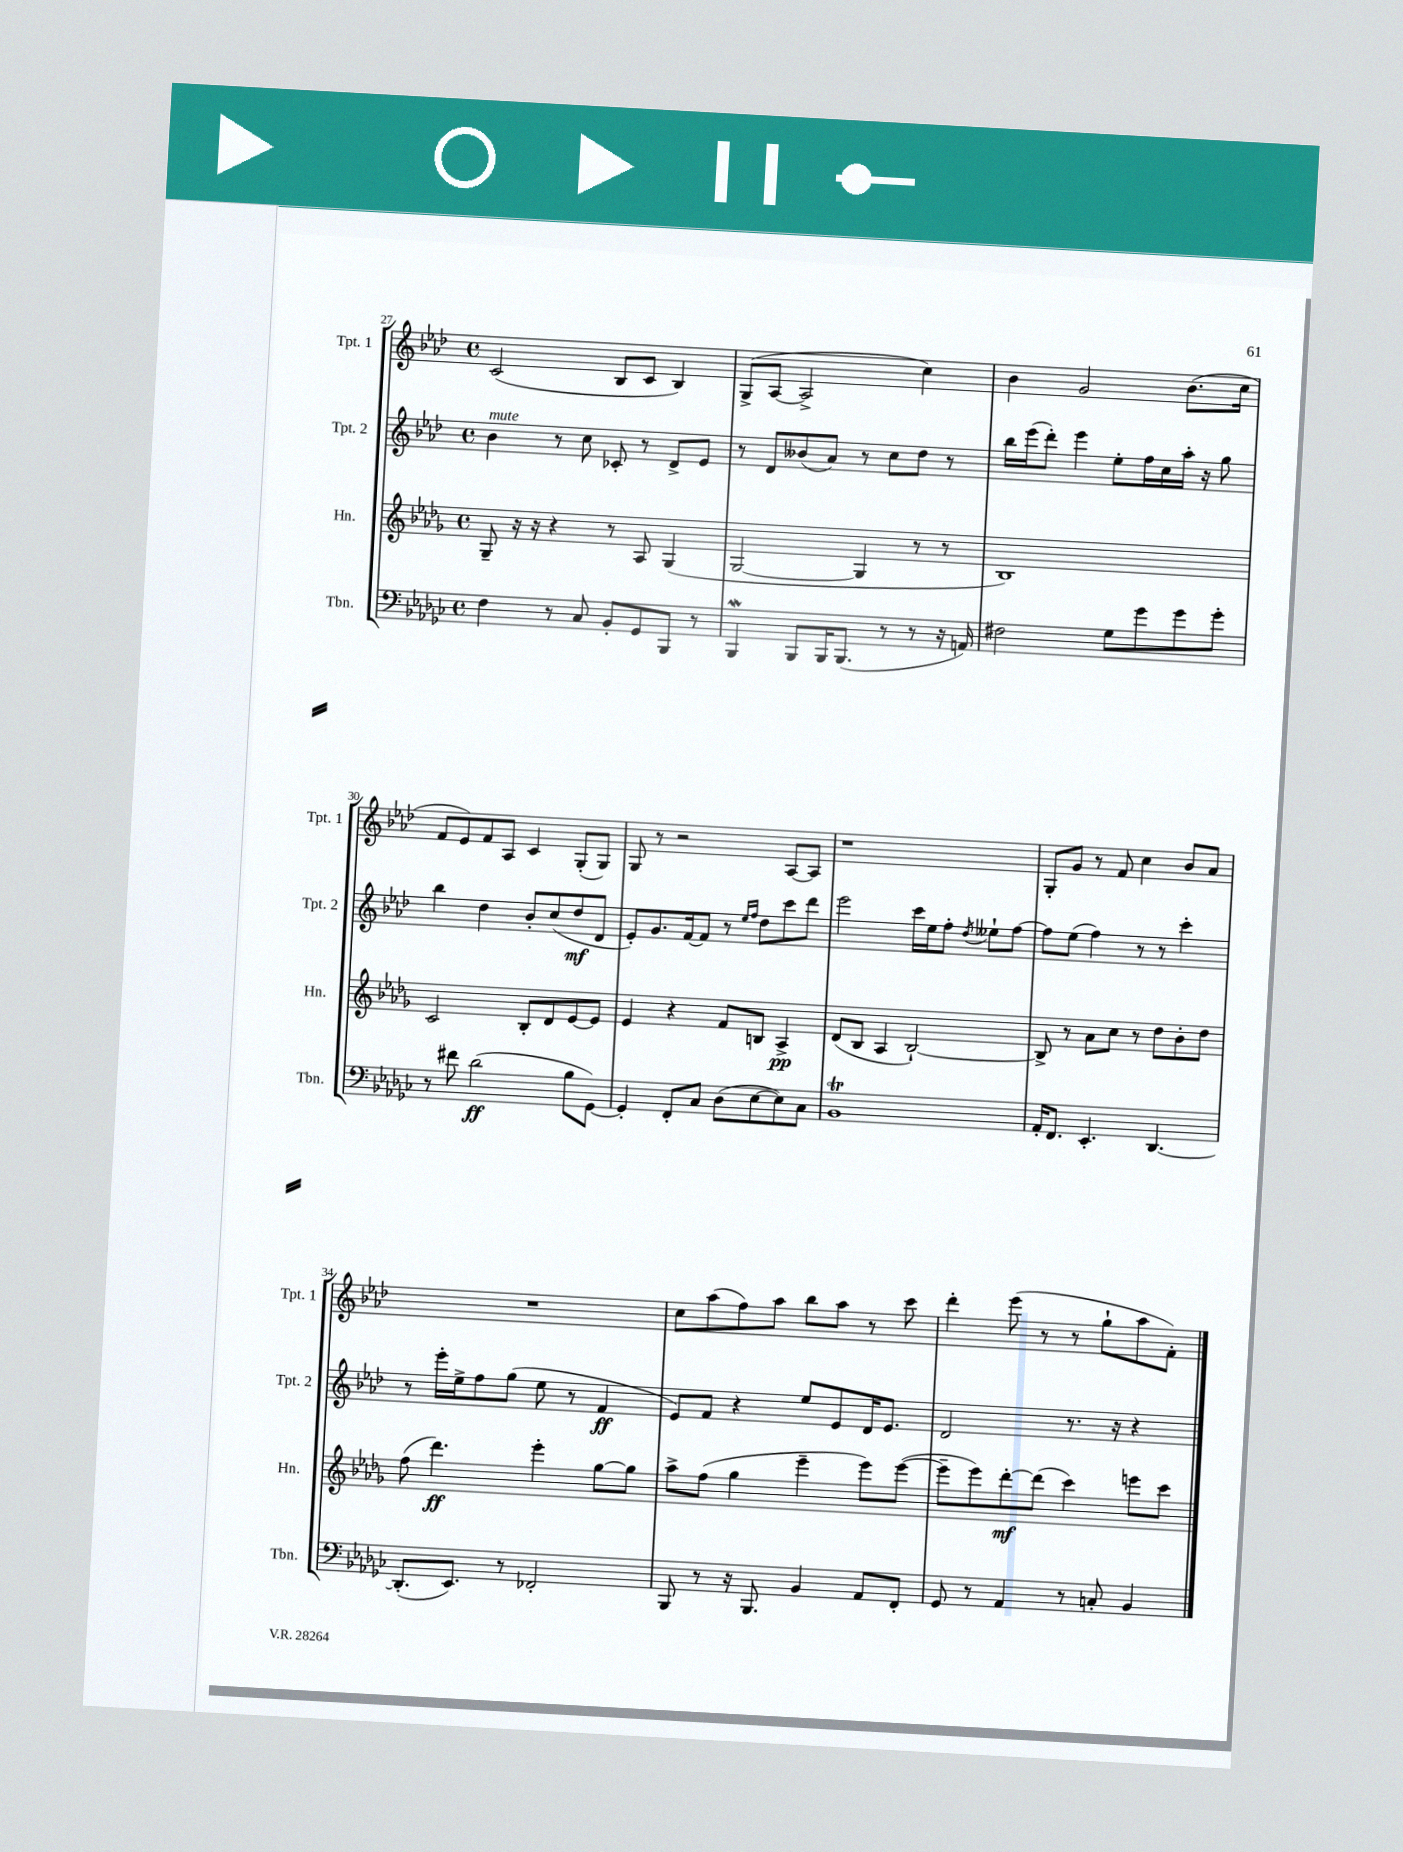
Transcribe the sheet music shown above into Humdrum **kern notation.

**kern	**dynam	**kern	**dynam	**kern	**dynam	**kern
*part4	*part4	*part3	*part3	*part2	*part2	*part1
*staff4	*staff4	*staff3	*staff3	*staff2	*staff2	*staff1
*I"Tbn.	*	*I"Hn.	*	*I"Tpt. 2	*	*I"Tpt. 1
*I'Tbn.	*	*I'Hn.	*	*I'Tpt. 2	*	*I'Tpt. 1
*clefF4	*	*clefG2	*	*clefG2	*	*clefG2
*k[b-e-a-d-g-c-]	*	*k[b-e-a-d-g-]	*	*k[b-e-a-d-]	*	*k[b-e-a-d-]
*M4/4	*	*M4/4	*	*M4/4	*	*M4/4
*met(c)	*	*met(c)	*	*met(c)	*	*met(c)
=27	=27	=27	=27	=27	=27	=27
!	!	!	!	!LO:TX:a:i:t=mute	!	!
4F\	.	8G-~/	.	4b-\	.	(2c/
.	.	16r	.	.	.	.
.	.	16r	.	.	.	.
8r	.	4r	.	8r	.	.
8C-/	.	.	.	8cc\	.	.
8BB-'/L	.	8r	.	8c-X'/	.	8B-/L
8GG-/	.	8A-/	.	8r	.	8c/J
8BBB-/J	.	(4G-/	.	8d-^/L	.	4B-/)
8r	.	.	.	8e-/J	.	.
=28	=28	=28	=28	=28	=28	=28
4BBB-W/	.	[2G-/	.	8r	.	(8G^/L
.	.	.	.	8d-/L	.	[8A-/J
8BBB-/L	.	.	.	(8b--X/	.	2A-^/]
16BBB-/K	.	.	.	8a-/J)	.	.
(8.BBB-/J	.	.	.	.	.	.
.	.	4G-/]	.	8r	.	.
8r	.	.	.	8cc\L	.	.
8r	.	8r	.	8dd-\J	.	4cc\)
16r	.	8r	.	8r	.	.
16AAn/)	.	.	.	.	.	.
=29	=29	=29	=29	=29	=29	=29
2F#X\	.	1B-)	.	16bb-\LL	.	4b-\
.	.	.	.	(16eee-\J	.	.
.	.	.	.	8ddd-'\J)	.	.
.	.	.	.	4eee-\	.	2g/
8G-\L	.	.	.	8ee-'\L	.	.
8g-\	.	.	.	16ff\L	.	.
.	.	.	.	16cc\	.	.
8g-\	.	.	.	16aa-'\JJ	.	(8.b-\L
.	.	.	.	16r	.	.
8g-'\J	.	.	.	8gg\	.	.
.	.	.	.	.	.	16cc\Jk
!!LO:LB:g=z
=30	=30	=30	=30	=30	=30	=30
8r	.	2c/	.	4bb-\	.	8f/L
8f#X\	.	.	.	.	.	8e-/)
(2d-\	ff	.	.	4dd-\	.	8f/
.	.	.	.	.	.	8A-/J
.	.	8B-'/L	.	8b-'/L	.	4c/
.	.	8d-/	.	(8cc/	.	.
8B-\L	.	[8e-/	.	8dd-/	mf	(8G'/L
[8GG-\J)	.	8e-/J]	.	8d-/J	.	8G/J)
=31	=31	=31	=31	=31	=31	=31
4GG-'/]	.	4e-/	.	8e-'/L)	.	8G/
.	.	.	.	8.g/	.	8r
8FF'/L	.	4r	.	.	.	2r
.	.	.	.	[16f/k	.	.
8C-/J	.	.	.	8f/J]	.	.
(8D-\L	.	8f/L	.	8r	.	.
.	.	.	.	16qqee-/LL	.	.
.	.	.	.	16qqff/JJ	.	.
[8E-\	.	8Bn/J	.	8dd-\L	.	.
8E-\])	.	4A-^/	pp	8ccc\	.	[8A-/L
8C-\J	.	.	.	8ddd-\J	.	8A-/J]
=32	=32	=32	=32	=32	=32	=32
1BB-t	.	(8d-/L	.	2eee-\	.	1r
.	.	8B-/J	.	.	.	.
.	.	4A-/	.	.	.	.
.	.	[2B-`/)	.	16ccc\LL	.	.
.	.	.	.	16ee-\J	.	.
.	.	.	.	8ff'\J	.	.
.	.	.	.	8qdd-/	.	.
.	.	.	.	8ee--X`\L	.	.
.	.	.	.	[8ff\J	.	.
=33	=33	=33	=33	=33	=33	=33
16AA-'/KL	.	8B-^/]	.	8ff\L]	.	8G'/L
8.FF/J	.	.	.	.	.	.
.	.	8r	.	(8ee-\J	.	8g/J
4.EE-'/	.	8a-\L	.	4ff\)	.	8r
.	.	8cc\J	.	.	.	8f/
.	.	8r	.	8r	.	4cc\
[4.DD-/	.	8dd-\L	.	8r	.	.
.	.	8b-'\	.	4ccc'\	.	8b-/L
.	.	8dd-\J	.	.	.	8a-/J
!!LO:LB:g=z
=34	=34	=34	=34	=34	=34	=34
(8.DD-'/L]	.	(8ff\	.	8r	.	1r
.	.	4.ddd-\)	ff	16eee-'\LL	.	.
8.EE-/J)	.	.	.	16ee-^\J	.	.
.	.	.	.	8ff\	.	.
8r	.	.	.	(8gg\J	.	.
2FF-X'/	.	4eee-'\	.	8ee-\	.	.
.	.	.	.	8r	.	.
.	.	[8gg-\L	.	4f/	ff	.
.	.	8gg-\J]	.	.	.	.
=35	=35	=35	=35	=35	=35	=35
8BBB-/	.	8aa-^\L	.	8e-/L)	.	8cc\L
8r	.	(8ff\J	.	8f/J	.	(8aa-\
16r	.	4gg-\	.	4r	.	8ff\)
8.BBB-/	.	.	.	.	.	.
.	.	.	.	.	.	8aa-\J
4BB-/	.	4eee-~\	.	8ee-/L	.	8bb-\L
.	.	.	.	8e-/	.	8aa-\J
8AA-/L	.	8eee-\L)	.	16d-/K	.	8r
.	.	.	.	8.e-/J	.	.
8FF'/J	.	([8eee-\J	.	.	.	8ccc\
=36	=36	=36	=36	=36	=36	=36
8GG-/	.	8eee-~\L]	.	2d-/	.	4ddd-'\
8r	.	8eee-\)	.	.	.	.
4AA-/	.	[8ddd-'\	mf	.	.	(8eee-\
.	.	(8ddd-\J]	.	.	.	8r
8r	.	4ccc\)	.	8.r	.	8r
8Cn'/	.	.	.	.	.	8gg`\L
.	.	.	.	16r	.	.
4BB-/	.	8eeen\L	.	4r	.	8aa-\
.	.	8ccc\J	.	.	.	8f'\J)
==	==	==	==	==	==	==
*-	*-	*-	*-	*-	*-	*-
